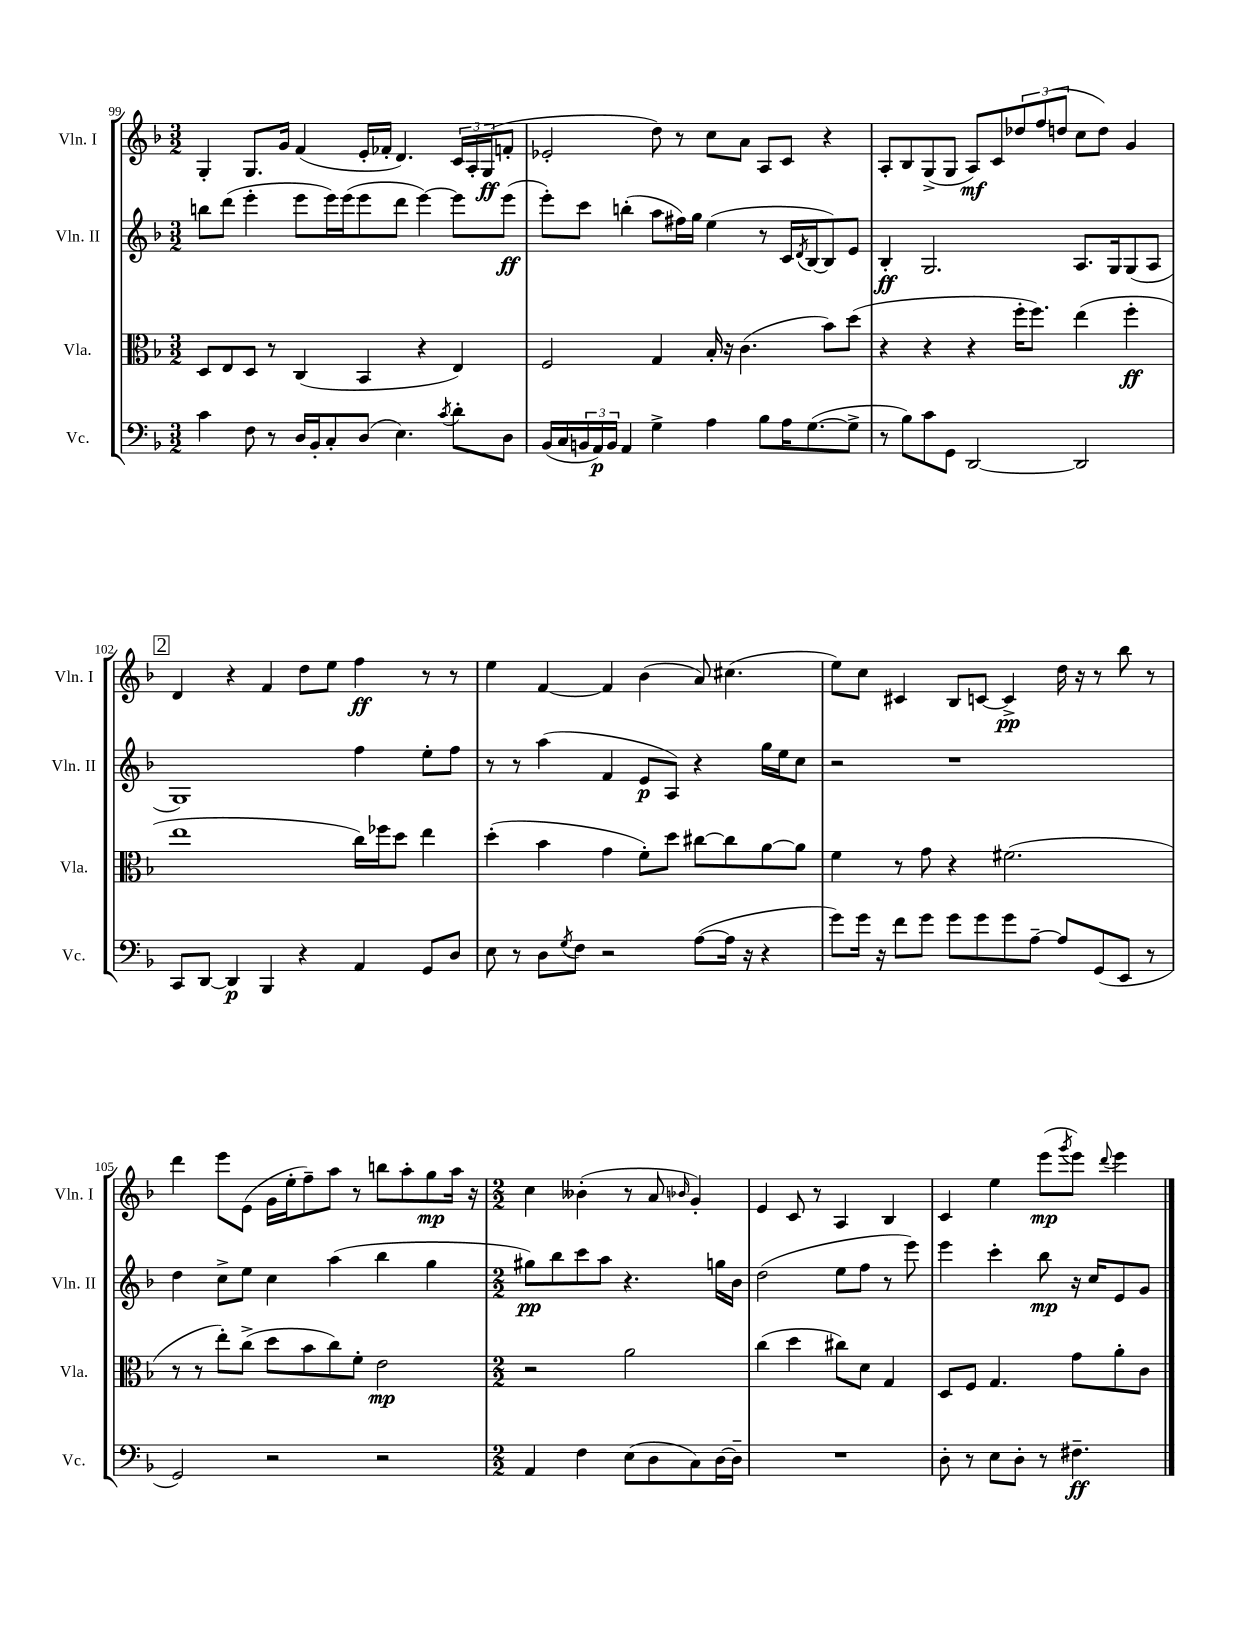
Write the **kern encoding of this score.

**kern	**kern	**kern	**kern
*staff4	*staff3	*staff2	*staff1
*clefF4	*clefC3	*clefG2	*clefG2
*k[b-]	*k[b-]	*k[b-]	*k[b-]
*M3/2	*M3/2	*M3/2	*M3/2
4c	8D	8bb	4G'
.	8E	(8ddd	.
8F	8D	4eee'	8.G
8r	8r	.	.
.	.	.	16g
16D	(4C	8eee	(4f
16BB-'	.	.	.
8C'	.	16eee)	.
.	.	(16eee	.
(8D	4BB-	8eee	16e'
.	.	.	16f-'
4.E)	.	8ddd	4.d)
.	4r	[4eee)	.
8qc	.	.	.
8d'	4E)	8eee]	24c
.	.	.	24A'
.	.	.	(24G
8D	.	(8eee	8f'
=	=	=	=
(16BB-	2F	8eee')	2e-'
16C	.	.	.
24BB	.	8ccc	.
24AA)	.	.	.
24BB	.	.	.
4AA	.	(4bb'	.
4G^	4G	8aa	8dd)
.	.	16ff#)	8r
.	.	16gg	.
4A	16B-'	(4ee	8cc
.	16r	.	.
.	(4.c	.	8a
8B-	.	8r	8A
16A	.	16c	8c
.	.	8qd	.
([8.G	.	[16B-	.
.	8b-)	8B-])	4r
8G^]	(8dd	8e	.
=	=	=	=
8r	4r	4B-'	8A'
8B-)	.	.	8B-
8c	4r	2.G	(8G^
8GG	.	.	8G
[2DD	4r	.	8A)
.	.	.	8c
.	16ff'	.	12dd-
.	8.ff)	.	.
.	.	.	(12ff
.	.	.	12dd
2DD]	(4ee	8.A	8cc
.	.	.	8dd)
.	.	16G	.
.	4ff'	(8G	4g
.	.	8A	.
=	=	=	=
8CC	1ee	1G)	4d
[8DD	.	.	.
4DD]	.	.	4r
4BBB-	.	.	4f
4r	.	.	8dd
.	.	.	8ee
4AA	16cc)	4ff	4ff
.	16ff-	.	.
.	8dd	.	.
8GG	4ee	8ee'	8r
8D	.	8ff	8r
=	=	=	=
8E	(4dd'	8r	4ee
8r	.	8r	.
8D	4b-	(4aa	[4f
8qG	.	.	.
8F	.	.	.
2r	4g	4f	4f]
.	8f')	8e	(4b-
.	8dd	8A)	.
([8A	[8cc#	4r	8a)
16A]	8cc#]	.	(4.cc#
16r	.	.	.
4r	[8a	16gg	.
.	.	16ee	.
.	8a]	8cc	.
=	=	=	=
8g)	4f	2r	8ee)
16g	.	.	8cc
16r	.	.	.
8f	8r	.	4c#
8g	8g	.	.
8g	4r	1r	8B-
8g	.	.	[8c
8g	(2.f#	.	4c^]
[8A~	.	.	.
8A]	.	.	16dd
.	.	.	16r
(8GG	.	.	8r
8EE	.	.	8bb-
8r	.	.	8r
=	=	=	=
2GG)	8r	4dd	4ddd
.	8r	.	.
.	8ee')	8cc^	8eee
.	(8cc^	8ee	(8e
2r	8dd	4cc	16g
.	.	.	16ee'
.	8b-	.	8ff~)
.	8cc)	(4aa	8aa
.	8f'	.	8r
2r	2e	4bb-	8bb
.	.	.	8aa'
.	.	4gg	8gg
.	.	.	16aa
.	.	.	16r
=	=	=	=
*M2/2	*M2/2	*M2/2	*M2/2
4AA	2r	8gg#)	4cc
.	.	8bb-	.
4F	.	8ccc	(4b--'
.	.	8aa	.
(8E	2a	4.r	8r
8D	.	.	8a
.	.	.	16qqb-
8C)	.	.	4g')
[16D	.	16gg	.
16D~]	.	16b-	.
=	=	=	=
1r	(4cc	(2dd	4e
.	4dd	.	8c
.	.	.	8r
.	8cc#)	8ee	4A
.	8d	8ff	.
.	4G	8r	4B-
.	.	8eee)	.
=	=	=	=
8D'	8D	4eee	4c
8r	8F	.	.
8E	4.G	4ccc'	4ee
8D'	.	.	.
8r	.	8bb-	(8eee
.	.	.	8qggg
4.F#~	8g	16r	8eee)
.	.	16cc	.
.	.	.	8qqddd
.	8a'	8e	4eee
.	8c	8g	.
==	==	==	==
*-	*-	*-	*-
